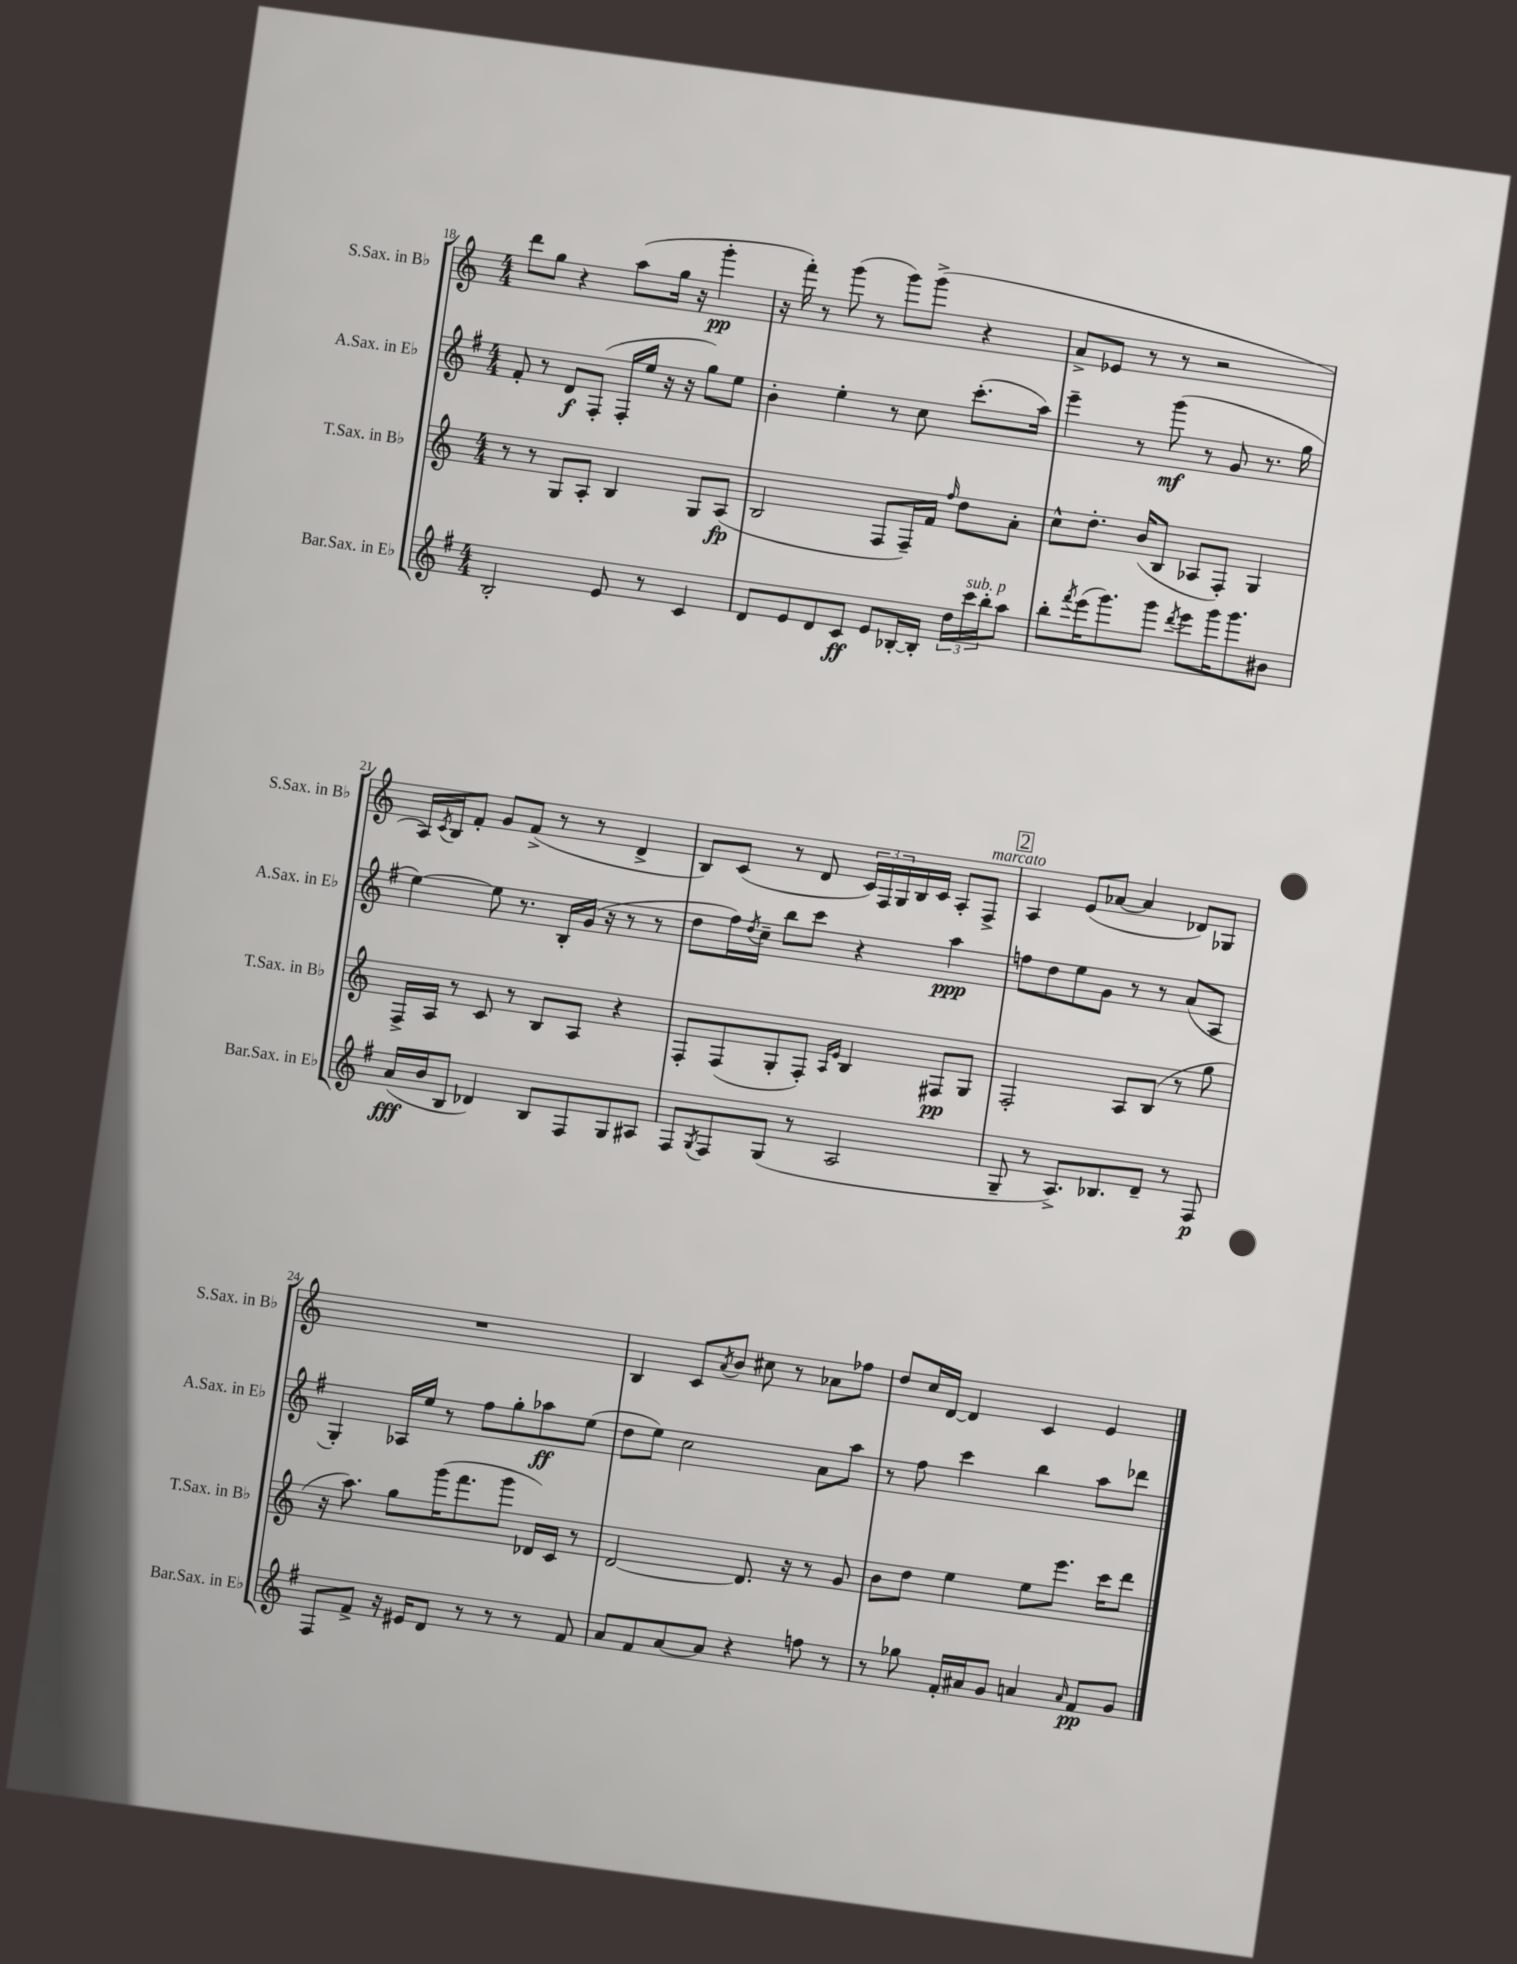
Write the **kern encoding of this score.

**kern	**kern	**kern	**kern
*staff4	*staff3	*staff2	*staff1
*clefG2	*clefG2	*clefG2	*clefG2
*k[f#]	*k[]	*k[f#]	*k[]
*M4/4	*M4/4	*M4/4	*M4/4
2B'/	8r	8f#'/	8ddd\L
.	8r	8r	8gg\J
.	8G/L	8d/L	4r
.	8A'/J	(8F#'/J	.
8e/	4B/	16F#'/LL	(8aa\L
.	.	16ee/JJ	.
8r	.	16r	16gg\Jk
.	.	16r	16r
4c/	8G/L	8gg\L)	4ggg'\
.	(8A/J	8ee\J	.
=	=	=	=
8d/L	2B/	4b'\	16r
.	.	.	16fff'\)
8e/	.	.	8r
8d/	.	4ee'\	(8ggg\
8c/J	.	.	8r
8e/L	8F/L	8r	8ggg\L)
[16B-'/L	16F~/L)	8cc\	(8ggg^\J
16B-'/]JJ	16f/JJ	.	.
.	16qqff/	.	.
24dd\LL	8dd\L	(8.ccc'\L	4r
24ccc\	.	.	.
24bb'\J	.	.	.
8aa\J	8a'\J	.	.
.	.	16aa\Jk)	.
=	=	=	=
8bb'\L	8cc^^\L	4eee~\	8a^/L
8qfff#/	.	.	.
(16eee\K	8.dd'\J	.	8e-/J
8.ggg\)	.	.	.
.	.	8r	8r
.	(16b/LK	.	.
8ggg\J	8B/J	(8ggg\	8r
8qddd/	.	.	.
8eee\L	8A-/L	8r	2r
16ggg\K	8F'/J)	8g/	.
8.ggg\	.	.	.
.	4G/	8.r	.
8b#\J	.	.	.
.	.	16gg\	.
=	=	=	=
(16a/LL	16F^/LL	[4ee\)	16A/LL)
.	.	.	8qc/
16b/J	16A/JJ	.	16B/J
8B/J	8r	.	8f'/J
4d-/)	8c/	8ee\]	8g/L
.	8r	8.r	(8f^/J
8B/L	8B/L	.	8r
.	.	16B'/LL	.
8F#/	8A/J	(16g/JJ	8r
.	.	16r	.
8G/	4r	8r	4d^/
8A#/J	.	8r	.
=	=	=	=
8F#/L	8F'/L	8dd\L	8B/L)
8qG/	.	.	.
8F#/	(8F/	16ff#\L)	(8c/J
.	.	8qdd/	.
.	.	16cc~\JJ	.
(8G/J	8G'/	8bb\L	8r
8r	8F'/J)	8ccc\J	8d/
.	16qqA/LL	.	.
.	16qqe/JJ	.	.
2A/	4B/	4r	24c/LL)
.	.	.	24F/
.	.	.	24G/
.	.	.	16B/
.	.	.	16c/JJ
.	8F#/L	4aa\	8A'/L
.	8G/J	.	8F^/J
=	=	=	=
8G~/	2F'/	8ff\L	4A/
8r	.	8dd\	.
8.A^/L)	.	8ee\	(8e/L
.	.	8g\J	[8a-/J
8.B-/	.	.	.
.	8A/L	8r	4a-/]
8d~/J	(8B/J	8r	.
8r	8r	(8a/L	8d-/L)
8F#/	8gg\	8A/J	8G-/J
=	=	=	=
8F#/L	16r	4G'/)	1r
.	8.aa\)	.	.
8f#^/J	.	.	.
16r	8gg\L	16A-/LL	.
16e#/LK	.	16ee/JJ	.
8d/J	(16ggg\K	8r	.
.	8.fff\	.	.
8r	.	8ff#\L	.
8r	8ggg\J	8gg'\	.
8r	16d-/LL)	8aa-\	.
.	16c/JJ	.	.
8f#/	8r	(8ee\J	.
=	=	=	=
8a/L	[2d/	8dd\L	4B/
8f#/	.	8ee\J)	.
[8a/	.	2cc\	8c/L
.	.	.	8qa/
8a/]J	.	.	8b/J
4r	8.d/]	.	8cc#\
.	.	.	8r
.	16r	.	.
8ff\	8r	8a\L	8a-\L
8r	8g/	8aa\J	8ff-\J
=	=	=	=
8r	8b\L	8r	8dd/L
8gg-\	8dd\J	8ff#\	16cc/L
.	.	.	[16d/JJ
16f#'/LL	4ee\	4ccc\	4d/]
16a#/J	.	.	.
8g/J	.	.	.
4a/	8ee\L	4bb\	4c/
.	8.eee\J	.	.
16qqa/	.	.	.
8f#/L	.	8aa\L	4e/
.	16ccc\LK	.	.
8g/J	8ddd\J	8ddd-\J	.
==	==	==	==
*-	*-	*-	*-
